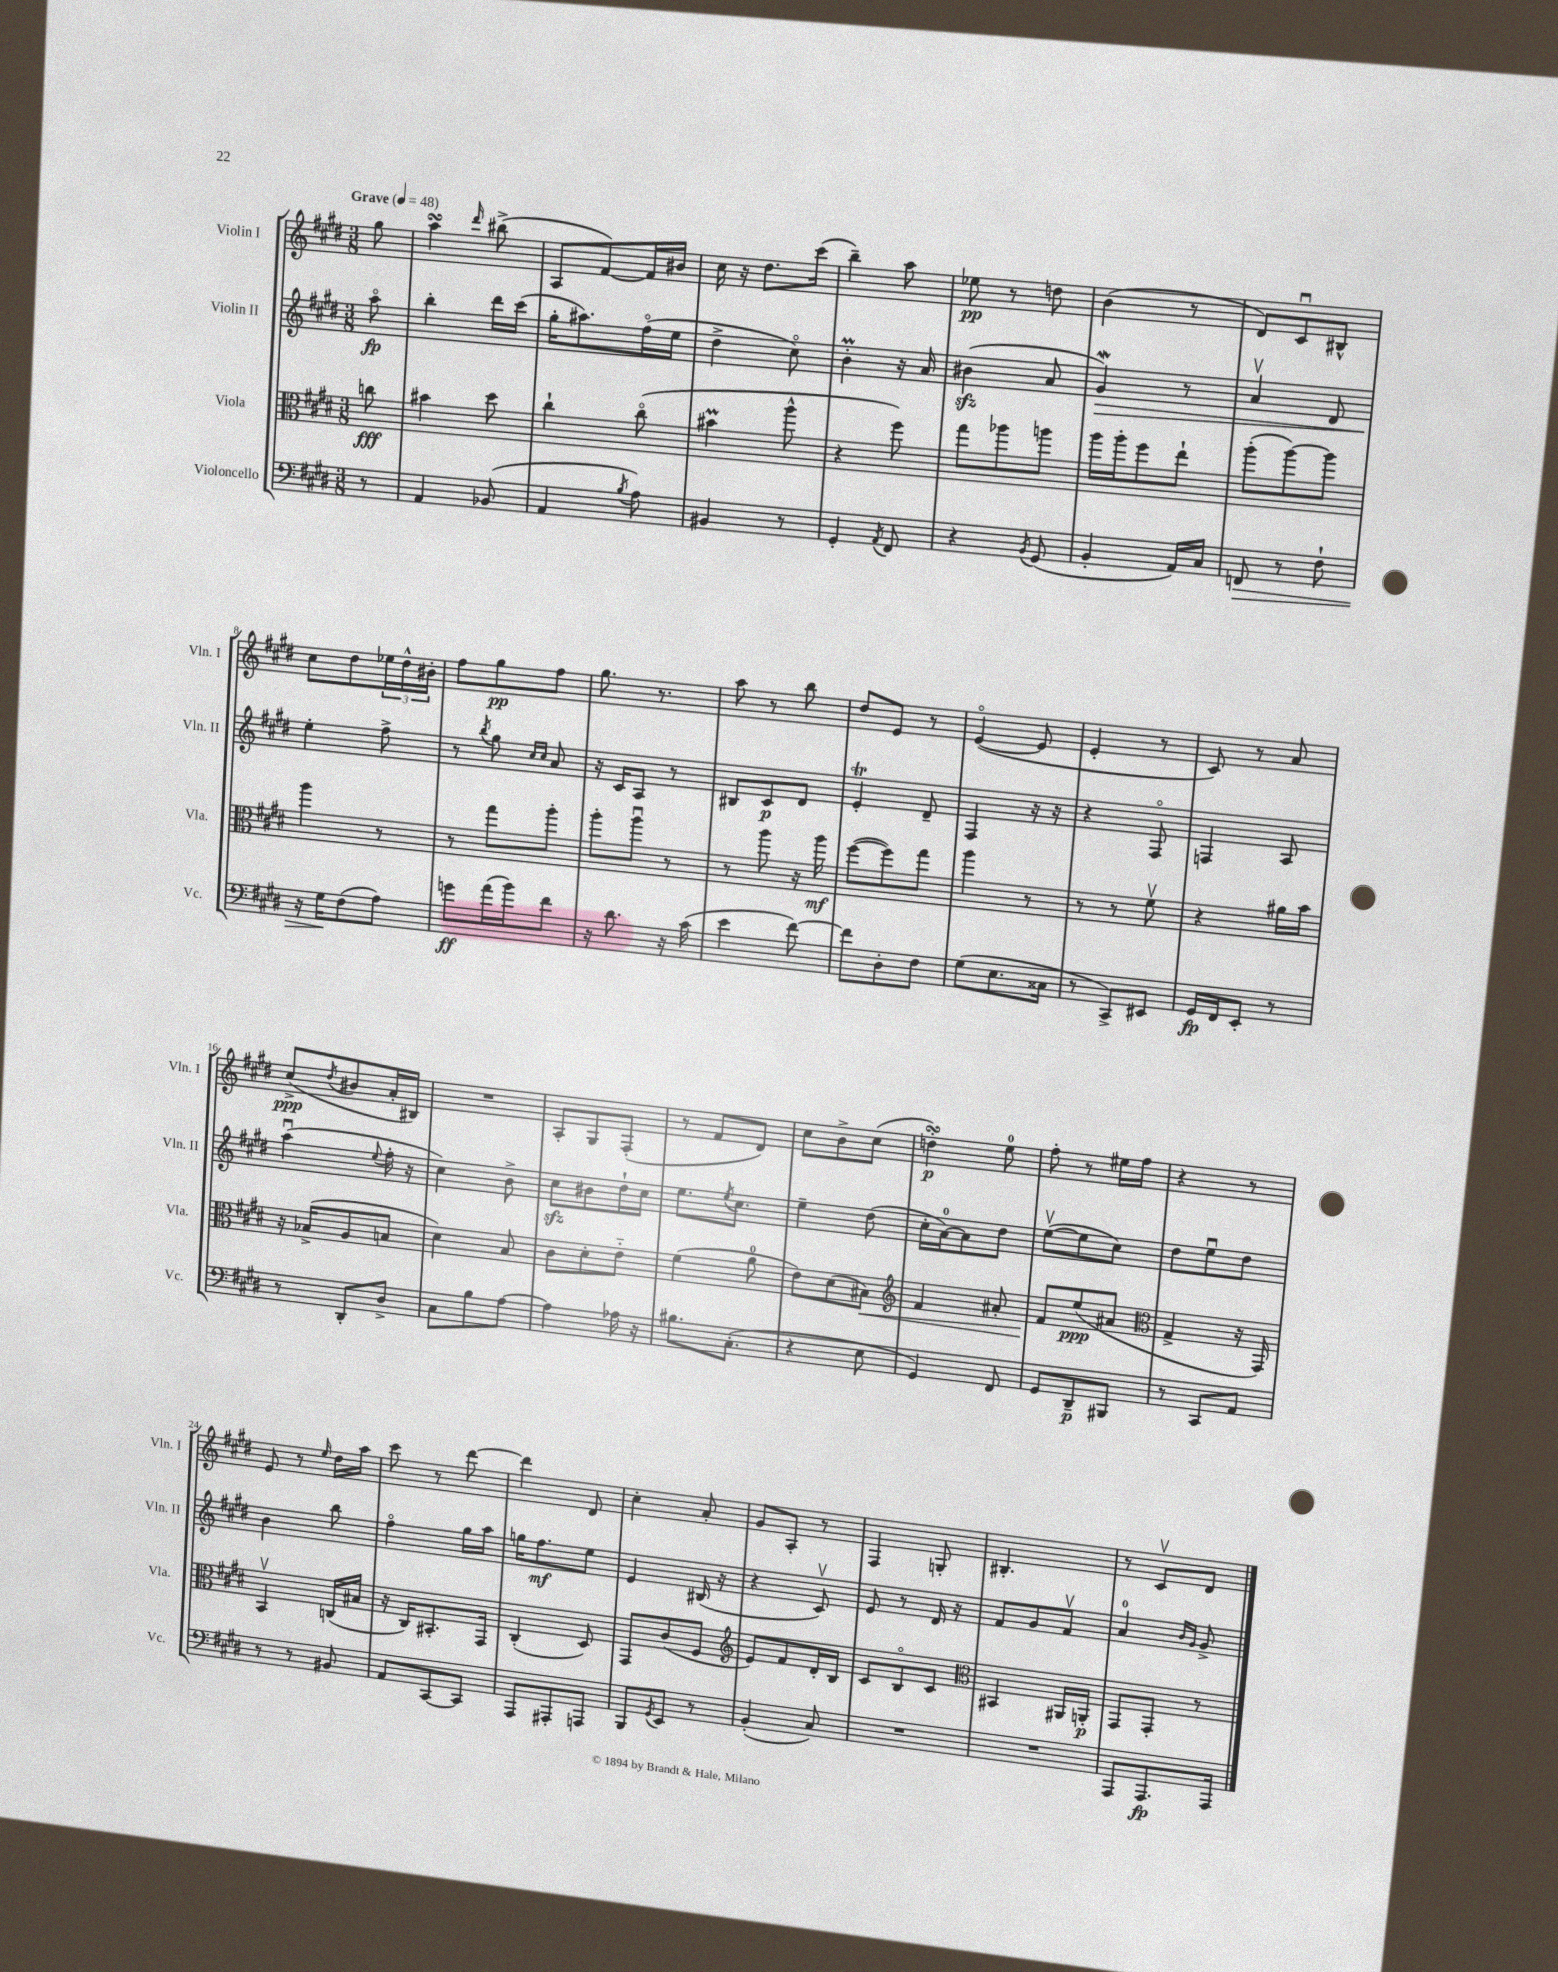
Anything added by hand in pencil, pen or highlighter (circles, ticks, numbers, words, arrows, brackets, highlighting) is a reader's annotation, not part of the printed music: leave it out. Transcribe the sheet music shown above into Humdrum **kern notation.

**kern	**kern	**kern	**kern
*staff4	*staff3	*staff2	*staff1
*clefF4	*clefC3	*clefG2	*clefG2
*k[f#c#g#d#]	*k[f#c#g#d#]	*k[f#c#g#d#]	*k[f#c#g#d#]
*M3/8	*M3/8	*M3/8	*M3/8
*MM48	*MM48	*MM48	*MM48
8r	8cc\	8aao\	8gg#\
=	=	=	=
4AA/	4b#\	4bb'\	4aa\
.	.	.	16qqddd#/
(8BB-/	8dd#\	16ddd#\LL	(8bb#^\
.	.	(16ccc#\JJ	.
=	=	=	=
4AA/	4cc#`\	16gg#'\LK	8A/L
.	.	8.aa#\)	.
.	.	.	[8f#/)
8qB/	.	.	.
8A\)	(8cc#o\	(16ff#o\L	16f#/]L
.	.	16ee\JJ	16b#/JJ
=	=	=	=
4BB#/	4b#\	4dd#^\	16cc#\
.	.	.	16r
.	.	.	8.dd#\L
8r	8aa^^\	8cc#o\)	.
.	.	.	(16ccc#\Jk
=	=	=	=
4GG#'/	4r	4b'\	4bb~\)
8qAA/	.	.	.
8FF#/	8ff#\)	16r	8aa\
.	.	16a/	.
=	=	=	=
4r	8gg#\L	(4b#\	8ee-\
.	8aa-\	.	8r
8qBB/	.	.	.
(8GG#/	8aa\J	8a/	8dd\
=	=	=	=
4BB'/	16aa\LL	4g#/)	(4b\
.	16aa'\J	.	.
.	8ff#\	.	.
16AA/LL)	8ee`\J	8r	8r
16C#/JJ	.	.	.
=	=	=	=
8FF/	(8aa'\L	4av/	8d#/L)
8r	[8aa\)	.	8c#u/
8F#`\	8aa\]J	8d#/	8B#^^/J
=	=	=	=
16r	4aa\	4ee'\	8cc#\L
16G#\LK	.	.	.
(8F#\	.	.	8dd#\
8A\J)	8r	8ff#^\	24ee-\L
.	.	.	24dd#^^\
.	.	.	24b#'\JJ
=	=	=	=
8g\L	8r	8r	8ff#\L
.	.	8qbb/	.
(16a\L	8gg#\L	8gg#\	8gg#\
16b\J)	.	.	.
.	.	16qqcc#/LL	.
.	.	16qqcc#/JJ	.
8f#\J	8aa'\J	8a/	8ff#\J
=	=	=	=
16r	8aa'\L	16r	8.gg#\
8.d#\	.	16c#/LK	.
.	8aau\J	8A/J	.
.	.	.	8.r
16r	8r	8r	.
(16c#\	.	.	.
=	=	=	=
4e\	8r	8B#/L	8aa\
.	8aa\	8c#/	8r
[8f#\)	16r	8d#/J	8bb\
.	16aa\	.	.
=	=	=	=
8f#\]L	([8ff#\L	4e'/	8dd#/L
8D#'\	8ff#\])	.	8e/J
8F#\J	8gg#\J	8d#~/	8r
=	=	=	=
(8G#\L	4aa\	4F#/	([4eo/
8.E\	.	.	.
.	8r	16r	8e/]
16C##\Jk	.	16r	.
=	=	=	=
8r	8r	4r	4e'/
8CC#^/L)	8r	.	.
8EE#/J	8f#v\	8F#o/	8r
=	=	=	=
16GG#/LL	4r	4F/	8c#/)
16FF#/J	.	.	.
8EE'/J	.	.	8r
8r	16a#\LL	8A/	8a/
.	16b\JJ	.	.
=	=	=	=
8r	16r	(4aau\	(8cc#^/L
.	(16B-^/LK	.	.
.	.	.	8qdd#/
8DD#'/L	8A/	.	8b#/
.	.	8qqee/	.
8D#^/J	8B/J	16ff#'\	16a'/L
.	.	16r	16B#/JJ)
=	=	=	=
8C#\L	4d#\)	4cc#\)	4.r
8B\	.	.	.
[8A\J	8B/	8b^\	.
=	=	=	=
4A\]	8c#\L	8cc#\L	8A'/L
.	8d#'\	8b#\	8G#/
16A-\	8e'~\J	16dd#`\L	(8F#'/J
16r	.	16cc#\JJ	.
=	=	=	=
8.B#\L	(4f#\	8.ee\L	8r
.	.	.	8f#/L
.	.	8qee/	.
(8.C#'\J	.	8.cc#\J	.
.	8a\	.	8d#/J)
=	=	=	=
4r	8e\L)	4ee~\	8cc#\L
.	(8d#\	.	8b^\
8E\	8B#\J)	(8dd#\	(8cc#\J
=	=	=	=
*	*clefG2	*	*
4GG#/)	4f#/	16cc#'\LL	4dd'\)
.	.	[16a\J)	.
.	.	8a\]	.
8FF#/	8a#'/	8dd#\J	8ee\
=	=	=	=
8GG#/L	8f#/L	([8eev\L	8ff#'\
8DD#~/	(8ee/	8ee\]	8r
8BBB#/J	8a#/J	8cc#\J)	16ee#\LL
.	.	.	16ff#\JJ
=	=	=	=
*	*clefC3	*	*
8r	4G#^/	8dd#\L	4r
8CC#/L	.	8eeu\	.
8AA/J	16r	8dd#\J	8r
.	16GG#/)	.	.
=	=	=	=
8r	4BBv/	4b\	8e/
8r	.	.	8r
.	.	.	16qqee/
8BB#/	(16C/LL	8bb\	16dd#\LL
.	16B#/JJ	.	16aa\JJ
=	=	=	=
8AA/L	16r	4ff#o\	8ccc#\
.	16C#/LK)	.	.
[8CC#/	8.BB#'/	.	8r
8CC#/]J	.	16gg#\LL	[8ddd#\
.	16GG#/Jk	16aa\JJ	.
=	=	=	=
8AAA/L	(4C#'/	16gg\LK	4ddd#\]
.	.	8.ff#\	.
8AAA#'/	.	.	.
8AAA/J	8D#/)	8ee\J	8d#/
=	=	=	=
8BBB/L	8GG#/L	4e/	4cc#'\
8qGG#/	.	.	.
8EE/J	(8c#/	.	.
8r	8F#/J	(16B#/	8a'/
.	.	16r	.
=	=	=	=
*	*clefG2	*	*
(4BB'/	8e/L)	4r	8g#/L
.	8f#/	.	8A'/J
8C#/)	16d#'/L	8c#v/)	8r
.	16B/JJ	.	.
=	=	=	=
4.r	8c#/L	8e/	4F#/
.	8Bo/	8r	.
.	8c#/J	16d#/	8G'/
.	.	16r	.
=	=	=	=
*	*clefC3	*	*
4.r	4BB#/	8f#/L	4.B#'/
.	.	8g#/	.
.	16AA#/LL	8f#v/J	.
.	16AA'/JJ	.	.
=	=	=	=
8AAA/L	8GG#/L	4a/	8r
8.AAA/	8GG#'/J	.	8c#v/L
.	.	16qqb/LL	.
.	.	16qqg#/JJ	.
.	8r	8g#^/	8d#/J
16AAA/Jk	.	.	.
==	==	==	==
*-	*-	*-	*-
